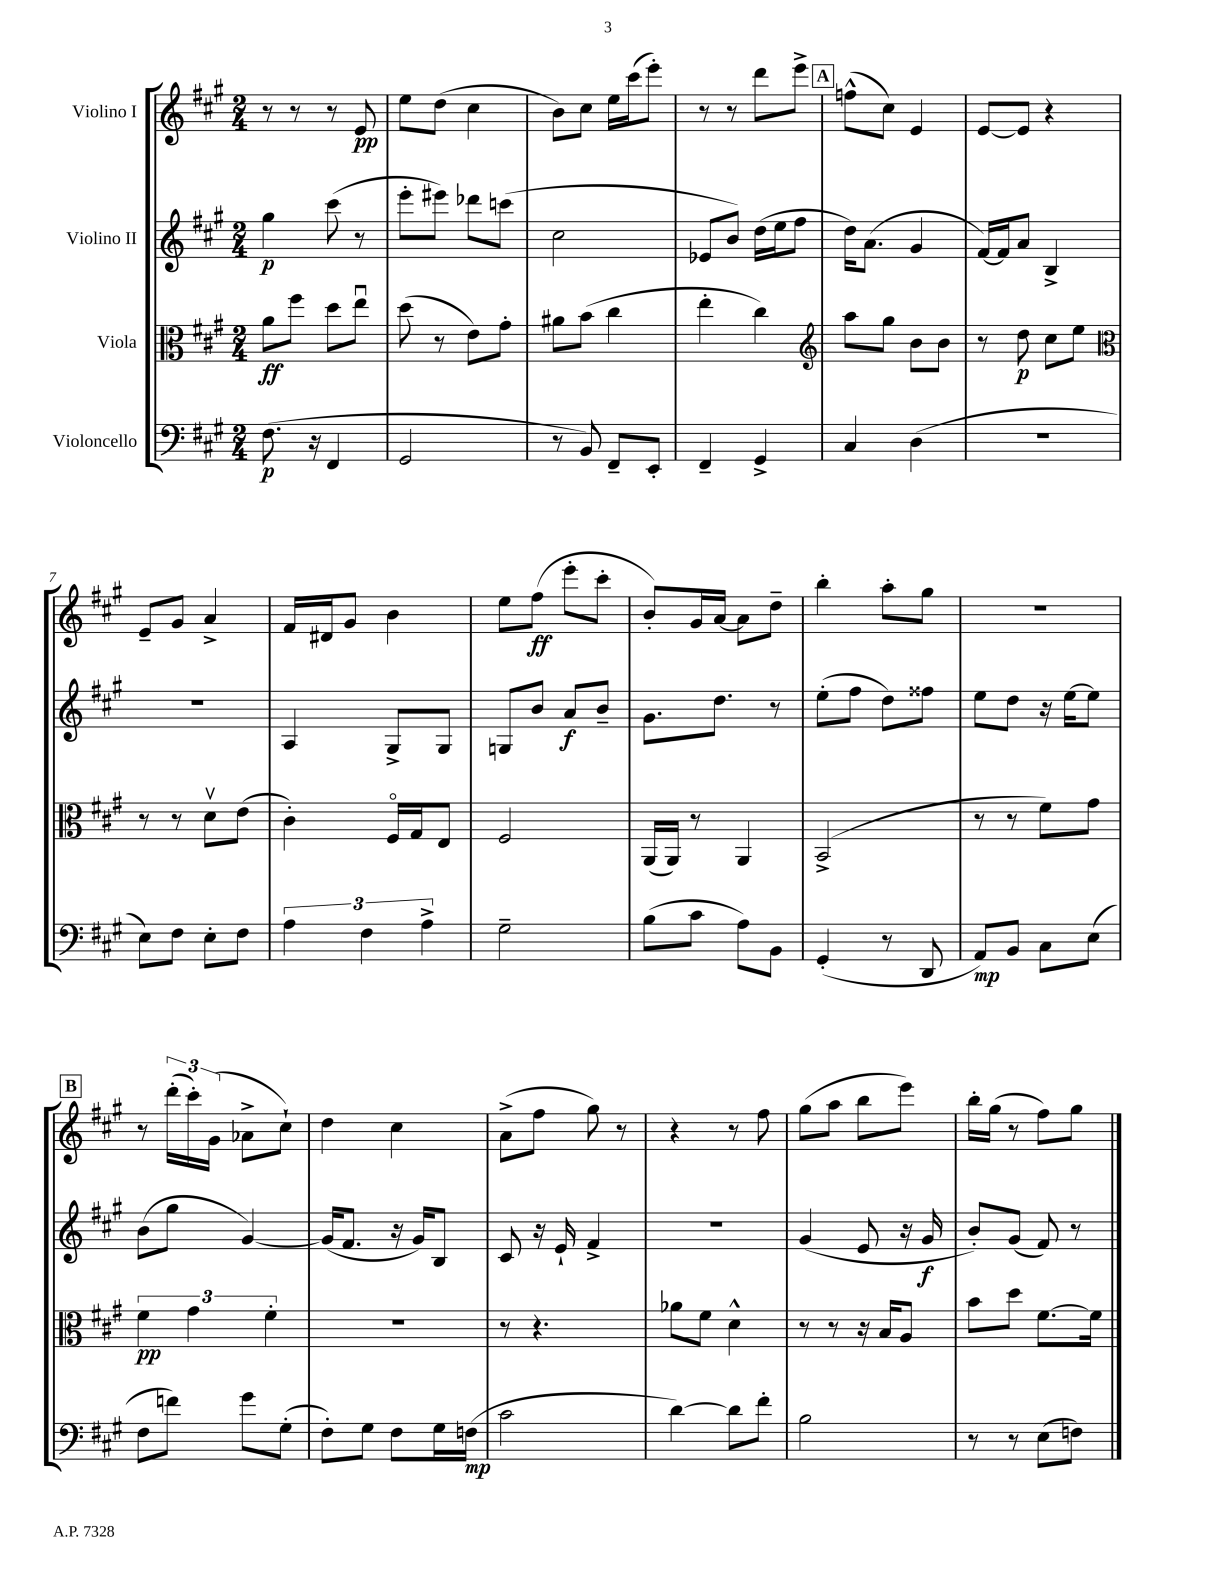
<<
\new StaffGroup <<
\new Staff = "s0" \with { instrumentName = "Violino I" } {
    \clef treble \key a \major \numericTimeSignature \time 2/4
    r8 r8 r8 e'8\pp |
    e''8 d''8( cis''4 |
    b'8) cis''8 e''16 cis'''16( e'''8-.) |
    r8 r8 d'''8 e'''8-> |
    \mark \markup { \box "A" } f''8-^( cis''8) e'4 |
    e'8~ e'8 r4 |
    e'8-- gis'8 a'4-> |
    fis'16 dis'16 gis'8 b'4 |
    e''8 fis''8\ff( e'''8-. cis'''8-. |
    b'8-.) gis'16 a'16~ a'8 d''8-- |
    b''4-. a''8-. gis''8 |
    R2 |
    \mark \markup { \box "B" } r8 \tuplet 3/2 { d'''16-.( cis'''16-.) gis'16( } aes'8-> cis''8-!) |
    d''4 cis''4 |
    a'8->( fis''8 gis''8) r8 |
    r4 r8 fis''8 |
    gis''8( a''8 b''8 e'''8) |
    b''16-. gis''16( r8 fis''8) gis''8 \bar "|." |
}
\new Staff = "s1" \with { instrumentName = "Violino II" } {
    \clef treble \key a \major \numericTimeSignature \time 2/4
    gis''4\p cis'''8( r8 |
    e'''8-. eis'''8) des'''8 c'''8( |
    cis''2 |
    ees'8 b'8) d''16( e''16 fis''8 |
    \mark \markup { \box "A" } d''16) a'8.( gis'4 |
    fis'16~) fis'16 a'8 b4-> |
    R2 |
    a4 gis8-> gis8 |
    g8 b'8 a'8\f b'8-- |
    gis'8. d''8. r8 |
    e''8-.( fis''8 d''8) fisis''8 |
    e''8 d''8 r16 e''16~ e''8 |
    \mark \markup { \box "B" } b'8( gis''8 gis'4~) |
    gis'16( fis'8. r16 gis'16) b8 |
    cis'8 r16 e'16-! fis'4-> |
    r2 |
    gis'4( e'8 r16 gis'16\f |
    b'8-.) gis'8( fis'8) r8 \bar "|." |
}
\new Staff = "s2" \with { instrumentName = "Viola" } {
    \clef alto \key a \major \numericTimeSignature \time 2/4
    a'8\ff fis''8 d''8 e''8\downbow |
    d''8( r8 e'8) gis'8-. |
    ais'8 b'8( cis''4 |
    e''4-. cis''4) |
    \mark \markup { \box "A" } \clef treble a''8 gis''8 b'8 b'8 |
    r8 d''8\p cis''8 e''8 |
    \clef alto r8 r8 d'8\upbow e'8( |
    cis'4-.) fis16\flageolet gis16 e8 |
    fis2 |
    a,16( a,16) r8 a,4 |
    b,2->( |
    r8 r8 fis'8) gis'8 |
    \mark \markup { \box "B" } \tuplet 3/2 { fis'4\pp gis'4 fis'4-. } |
    r2 |
    r8 r4. |
    aes'8 fis'8 d'4-^ |
    r8 r8 r16 b16 a8 |
    b'8 d''8 fis'8.~ fis'16 \bar "|." |
}
\new Staff = "s3" \with { instrumentName = "Violoncello" } {
    \clef bass \key a \major \numericTimeSignature \time 2/4
    fis8.\p( r16 fis,4 |
    gis,2 |
    r8 b,8) fis,8-- e,8-. |
    fis,4-- gis,4-> |
    \mark \markup { \box "A" } cis4 d4( |
    R2 |
    e8) fis8 e8-. fis8 |
    \tuplet 3/2 { a4 fis4 a4-> } |
    gis2-- |
    b8( cis'8 a8) b,8 |
    gis,4-.( r8 d,8 |
    a,8\mp) b,8 cis8 e8( |
    \mark \markup { \box "B" } fis8 f'8) gis'8 gis8-.( |
    fis8-.) gis8 fis8 gis16 f16\mp( |
    cis'2 |
    d'4~) d'8 fis'8-. |
    b2 |
    r8 r8 e8( f8) \bar "|." |
}
>>
>>
